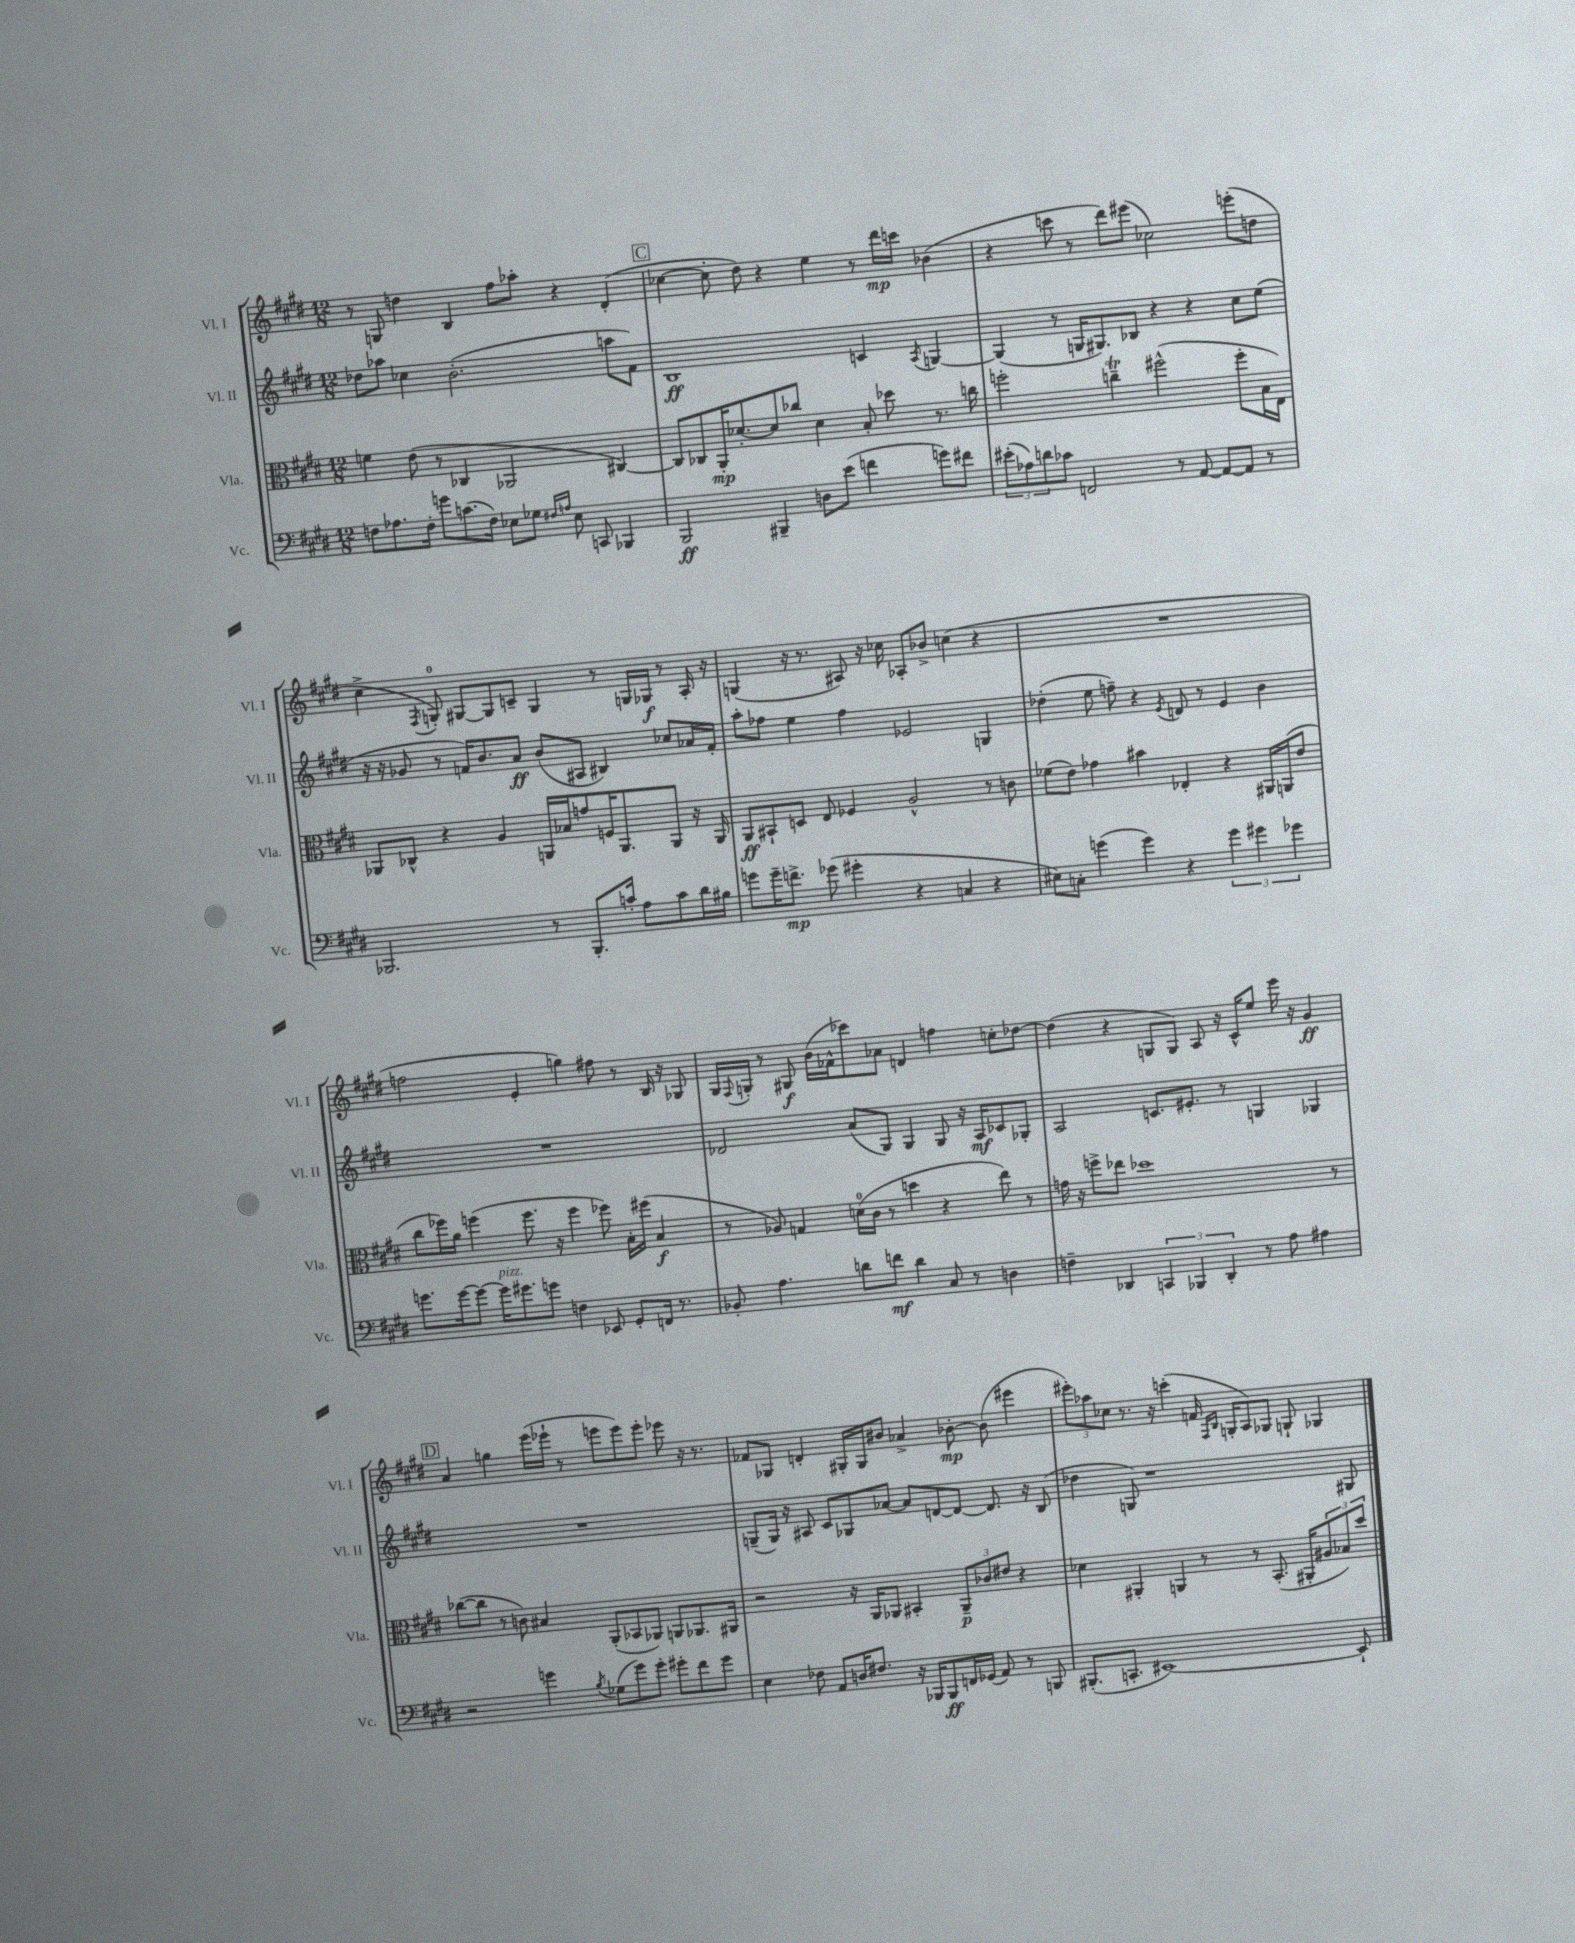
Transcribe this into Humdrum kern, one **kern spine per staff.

**kern	**dynam	**kern	**dynam	**kern	**dynam	**kern	**dynam
*part4	*part4	*part3	*part3	*part2	*part2	*part1	*part1
*staff4	*staff4	*staff3	*staff3	*staff2	*staff2	*staff1	*staff1
*I"Vc.	*	*I"Vla.	*	*I"Vl. II	*	*I"Vl. I	*
*I'Vc.	*	*I'Vla.	*	*I'Vl. II	*	*I'Vl. I	*
*clefF4	*	*clefC3	*	*clefG2	*	*clefG2	*
*k[f#c#g#d#]	*	*k[f#c#g#d#]	*	*k[f#c#g#d#]	*	*k[f#c#g#d#]	*
*M12/8	*	*M12/8	*	*M12/8	*	*M12/8	*
=20	=20	=20	=20	=20	=20	=20	=20
8Fn\L	.	4fn\	.	8dd-X\L	.	8r	.
8.A-X\	.	.	.	8aa-X\J	.	8Gn/	.
.	.	(8e\	.	4cc-X\	.	4ddn\	.
16F'\Jk	.	.	.	.	.	.	.
8gn\L	.	8r	.	.	.	.	.
(8.cn\	.	4C-X/	.	(2.b'\	.	4B/	.
16F\Jk)	.	.	.	.	.	.	.
8E-X\L	.	2AA-X/	.	.	.	8ff#\L	.
8G-X\J	.	.	.	.	.	8aa-X'\J	.
16qqF#X/LL	.	.	.	.	.	.	.
16qqAn/JJ	.	.	.	.	.	.	.
8E-\	.	.	.	.	.	4r	.
8CCn/	.	.	.	.	.	.	.
4BBB-X/	.	[4C#X/)	.	8aan\L	.	(4d#'/	.
.	.	.	.	8f#\J)	.	.	.
!!LO:REH:place=s1:t=C
=21	=21	=21	=21	=21	=21	=21	=21
2BBB/	ff	8C#/L]	.	1B	ff	[4cc-X\	.
.	.	8C-X/	.	.	.	.	.
.	.	16AA'/K	mp	.	.	8cc-'\]	.
.	.	[8.d-X'/	.	.	.	.	.
.	.	.	.	.	.	8dd#\)	.
4BBB#X~/	.	8d-/]	.	.	.	4r	.
.	.	8cc-X/J	.	.	.	.	.
8Dn\L	.	4d-\	.	.	.	4ee\	.
(8e\J	.	.	.	.	.	.	.
4fn\	.	8B'/	.	4cn/	.	8r	.
.	.	8dd-X\	.	.	.	16ddd#\LL	mp
.	.	.	.	.	.	16cccn\JJ	.
.	.	.	.	8qA/	.	.	.
8gn\L)	.	8.r	.	[4Gn/	.	(4b-X\	.
8f#X\J	.	.	.	.	.	.	.
.	.	16ccn\	.	.	.	.	.
=22	=22	=22	=22	=22	=22	=22	=22
(12e#X'\L	.	2ffn'\	.	(4G/]	.	4r	.
12A-X\)	.	.	.	.	.	.	.
12dn\	.	.	.	.	.	.	.
8c-X\J	.	.	.	8r	.	8cccn\	.
2FFn/	.	.	.	16Gn/KL	.	8r	.
.	.	.	.	8.G#X/)	.	.	.
.	.	4ccnT~\	.	.	.	8ddd#\L)	.
.	.	.	.	8B-X/J	.	(8eee#X\J	.
.	.	(2ff#X^^\	.	4r	.	2cc-X\)	.
8r	.	.	.	.	.	.	.
[8AA/	.	.	.	4r	.	.	.
8AA/L_	.	.	.	.	.	.	.
8AA/J]	.	8ff#'\L	.	8cc#\L	.	(8eeen'\L	.
8r	.	16B\L	.	(8ee\J	.	8ddn\J	.
.	.	16E\JJ)	.	.	.	.	.
!!LO:LB:g=z
=23	=23	=23	=23	=23	=23	=23	=23
2.BBB-X/	.	8AA-X/L	.	16r	.	4cc#^\	.
.	.	.	.	16r	.	.	.
.	.	8C-X^^/J	.	8g-X/	.	.	.
.	.	.	.	.	.	8qF#/	.
.	.	4r	.	8r	.	8Gn'/)	.
.	.	.	.	16fn/KL)	.	[8G#X/L	.
.	.	.	.	8.b/	.	.	.
.	.	4A/	.	.	.	8G#/]	.
.	.	.	.	8a/J	ff	8cn~/J	.
8r	.	16AAn/LL	.	(8b/L	.	4G#/	.
.	.	16B-X/J	.	.	.	.	.
8.BBB-'/L	.	8gn/	.	8A#X/J	.	.	.
.	.	16Fn/K	.	4B#X/)	.	8r	.
16cn'/Jk	.	8.AA/	.	.	.	.	.
8A\L	.	.	.	.	.	16Gn/LL	.
.	.	.	.	.	.	16G-X/JJ	f
8c\	.	8AA/J	.	8cc-X/L	.	8r	.
16d#\L	.	16r	.	16a-X/L	.	16A'/	.
16B#X\JJ	.	16AA/	.	16f'/JJ	.	16r	.
=24	=24	=24	=24	=24	=24	=24	=24
8gn\L	.	8AA/L	ff	8aa'\L	.	(4Gn/	.
16g~\K	.	8BB#X`/	.	8ff-X\J	.	.	.
8.fn^\J	mp	.	.	.	.	.	.
.	.	8Dn/J	.	4ee\	.	16r	.
.	.	.	.	.	.	8.r	.
(8g-X\	.	8E/	.	.	.	.	.
4g#X'\	.	4F-X/	.	4ff-\	.	8A#X/)	.
.	.	.	.	.	.	16r	.
.	.	.	.	.	.	16cc-X\	.
4r	.	2A^^/	.	2e-X/	.	8A-X'/L	.
.	.	.	.	.	.	8b-X^/J	.
4Cn/	.	.	.	.	.	(4ccn\	.
4r	.	8r	.	4Gn/	.	4r	.
.	.	8cn\	.	.	.	.	.
=25	=25	=25	=25	=25	=25	=25	=25
8E#X\L)	.	(8f-X\L	.	(4dd-X'\	.	1.r	.
8Cn'\J	.	8e\J)	.	.	.	.	.
(4gn\	.	4g-X\	.	8ee\	.	.	.
.	.	.	.	8ffn~\)	.	.	.
4g\)	.	4b#X\	.	4r	.	.	.
.	.	.	.	8qe/	.	.	.
4r	.	4E-X'/	.	8dn/	.	.	.
.	.	.	.	8r	.	.	.
6g\	.	4r	.	4e/	.	.	.
6g#X\	.	.	.	.	.	.	.
.	.	16AA#X/LL	.	4b\	.	.	.
.	.	(16AAn/J	.	.	.	.	.
6g-X\	.	.	.	.	.	.	.
.	.	8e/J	.	.	.	.	.
!!LO:LB:g=z
=26	=26	=26	=26	=26	=26	=26	=26
8.gn\L	.	8cc#\L	.	1.r	.	2ffn\	.
.	.	16ff-X\L)	.	.	.	.	.
[16g\k	.	16a\JJ	.	.	.	.	.
8g\J_	.	(4ffn\	.	.	.	.	.
!LO:TX:a:i:t=pizz.	!	!	!	!	!	!	!
16g\KL]	.	.	.	.	.	.	.
8.g#X\	.	.	.	.	.	.	.
.	.	8.ff\	.	.	.	4e'/	.
8gn\J	.	.	.	.	.	.	.
.	.	16r	.	.	.	.	.
4Fn\	.	4ff\	.	.	.	4ggn\)	.
8EE-X/	.	8ff-X\)	.	.	.	8ff#X\	.
8GG#'/L	.	16B'\LL	.	.	.	8r	.
.	.	(16ff#X\JJ	.	.	.	.	.
16FFn/Jk	.	4B/	f	.	.	16B/	.
8.r	.	.	.	.	.	16r	.
.	.	.	.	.	.	8G-X/	.
=27	=27	=27	=27	=27	=27	=27	=27
8BB-X'/	.	8r	.	2d-X/	.	16G#/LL	.
.	.	.	.	.	.	8qqF#/	.
.	.	.	.	.	.	16Gn'/JJ	.
4.A\	.	8A-X/)	.	.	.	8r	.
.	.	4Gn/	.	.	.	8G#X/	f
.	.	.	.	.	.	(16b\LL	.
.	.	.	.	.	.	16f-X^^\J	.
8dn\L	.	(16dn\LL	.	(8a/L	.	8ccc-X\)	.
.	.	16c#\JJ	.	.	.	.	.
8fn\J	mf	8r	.	8G#/J)	.	8a-X\J	.
4d\	.	4ddn\	.	4G#/	.	4dn/	.
8C#/	.	4r	.	8G#/	.	4ffn\	.
8r	.	.	.	16r	.	.	.
.	.	.	.	16A/KL	mf	.	.
4Dn\	.	8ee\)	.	8c-X/	.	8ccn'\L	.
.	.	8r	.	8G-X'/J	.	[8dd-X\J	.
=28	=28	=28	=28	=28	=28	=28	=28
4Fn~\	.	16gn\	.	2A/	.	(4dd-\]	.
.	.	16r	.	.	.	.	.
.	.	8ffn^\L	.	.	.	.	.
4DD-X/	.	8ee-X\J	.	.	.	4r	.
.	.	1dd-X	.	.	.	.	.
6CCn/	.	.	.	8.cn/L	.	8Gn/L	.
.	.	.	.	.	.	8G/J)	.
6BBB-X/	.	.	.	.	.	.	.
.	.	.	.	8.e#X'/J	.	.	.
.	.	.	.	.	.	8A/	.
6DD-'/	.	.	.	.	.	.	.
.	.	.	.	8r	.	16r	.
.	.	.	.	.	.	16c#^^/KL	.
8r	.	.	.	4Gn/	.	8ee/J	.
8A\	.	.	.	.	.	16eee\	.
.	.	.	.	.	.	16r	.
4A#X\	.	.	.	4G-X/	.	4g#/	ff
.	.	8r	.	.	.	.	.
!!LO:LB:g=z
!!LO:REH:place=s1:t=D
=29	=29	=29	=29	=29	=29	=29	=29
2r	.	([8cc-X\L	.	1.r	.	4a/	.
.	.	8cc-\J]	.	.	.	.	.
.	.	8r	.	.	.	4ggn\	.
.	.	8cn\)	.	.	.	.	.
4gn\	.	4B#X/	.	.	.	(16eee\LL	.
.	.	.	.	.	.	16eee-X`\JJ	.
.	.	.	.	.	.	8r	.
8qB/	.	.	.	.	.	.	.
(8G-X\L	.	(8AA'/L	.	.	.	8eeen\L	.
8g\)	.	8BB-X/	.	.	.	8eee\)	.
8g'\J	.	8AA-X/J)	.	.	.	8eee'\J	.
8g#X'\L	.	8AAn/L	.	.	.	8eee-X\	.
8f#\	.	8.AA-X/	.	.	.	16r	.
.	.	.	.	.	.	8.r	.
8g#\J	.	.	.	.	.	.	.
.	.	16AA#X/Jk	.	.	.	.	.
=30	=30	=30	=30	=30	=30	=30	=30
4E\	.	2r	.	(8Gn~/L	.	8f-X/L	.
.	.	.	.	16G/Jk)	.	8G-X/J	.
.	.	.	.	16r	.	.	.
8F-X\	.	.	.	8A#X/	.	4dn'/	.
8AA/L	.	.	.	8c#/L	.	.	.
16Dn/K	.	16r	.	8G-X/	.	16G#X'/LL	.
8.F#X/J	.	16AA/KL	.	.	.	16G#/J	.
.	.	8AA-X/J	.	[8a-X/J	.	8b#X/J	.
16r	.	4BB#X'/	.	8a-/L]	.	4a-X^/	.
16BBB-X/KL	.	.	.	.	.	.	.
8BBB-/	ff	.	.	[8dn/	.	.	.
16FFn/L	.	12AA-~/L	p	8d/J_	.	[8b-X'\	mp
(16GG-X/JJ	.	.	.	.	.	.	.
.	.	12c-X/	.	.	.	.	.
8AA/)	.	.	.	8.d/]	.	(8b-\]	.
.	.	12e#X/J	.	.	.	.	.
8r	.	4r	.	.	.	4eee#X\	.
.	.	.	.	16r	.	.	.
8BBBn/	.	.	.	(8B/	.	.	.
=31	=31	=31	=31	=31	=31	=31	=31
(8.BBB#X'/L	.	4d-X\	.	4dd-X\	.	12eee#X'\L)	.
.	.	.	.	.	.	12aa-X\	.
.	.	.	.	.	.	12cc-X\J	.
8.CCn'/J	.	.	.	.	.	.	.
.	.	4AA#X'/	.	8Gn/)	.	8.r	.
[1EE#X)	.	.	.	1r	.	.	.
.	.	.	.	.	.	16r	.
.	.	4AAn/	.	.	.	(4cccn'\	.
.	.	8r	.	.	.	16fn/	.
.	.	.	.	.	.	16qqF#/LL	.
.	.	.	.	.	.	16qqB/JJ	.
.	.	.	.	.	.	16Gn'/KL	.
.	.	8r	.	.	.	8A/)	.
.	.	(8.BB'/	.	.	.	8G-X/J	.
.	.	.	.	.	.	8Gn`/	.
.	.	16AA#X'/KL	.	.	.	.	.
.	.	12A#X/	.	.	.	4G-X/	.
.	.	12B-X/)	.	.	.	.	.
8EE#`/]	.	.	.	8G#X/	.	.	.
.	.	12dd#/J	.	.	.	.	.
==	==	==	==	==	==	==	==
*-	*-	*-	*-	*-	*-	*-	*-
